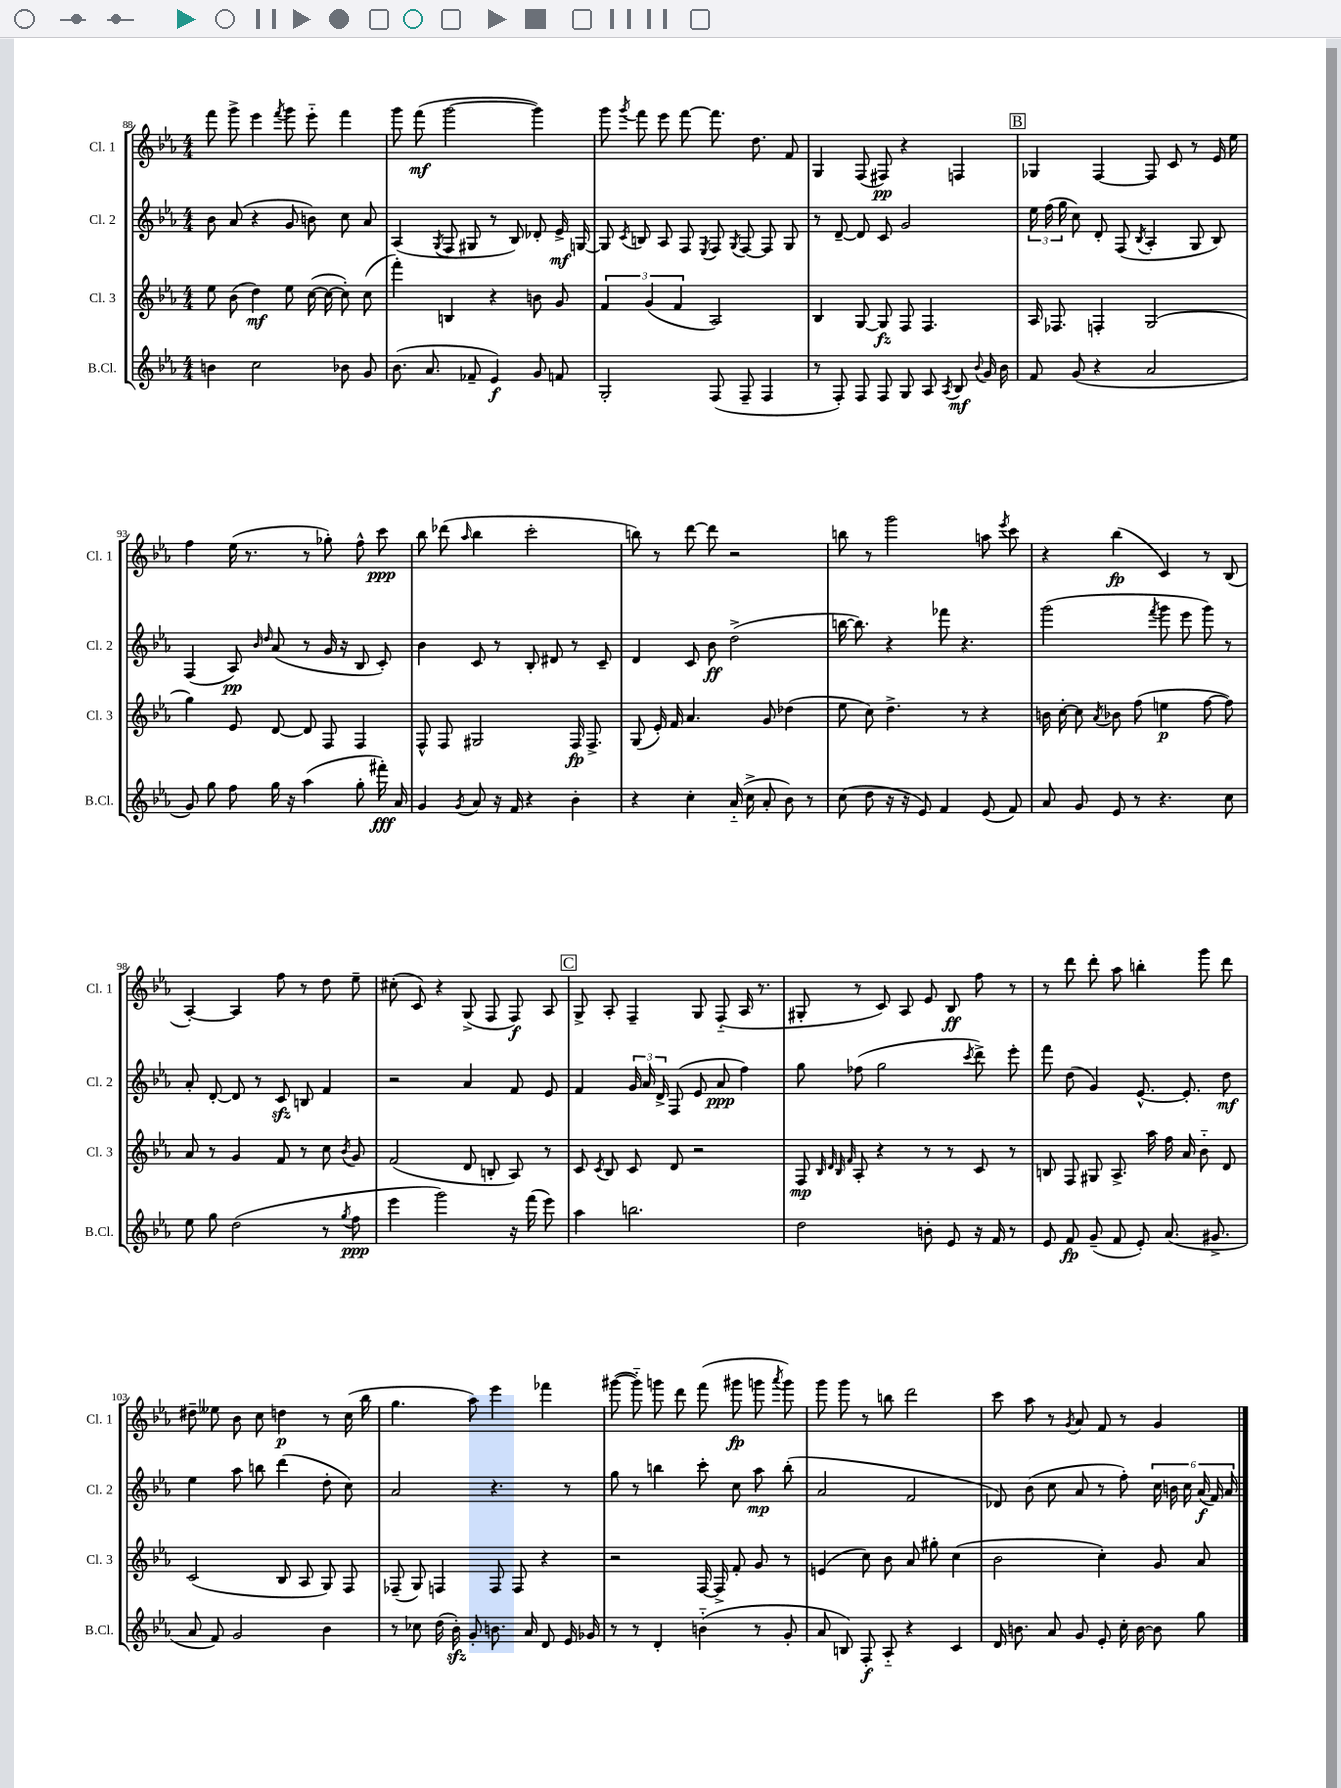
<<
\new StaffGroup <<
\new Staff = "s0" \with { instrumentName = "Cl. 1" shortInstrumentName = "Cl. 1" } {
    \clef treble \key ees \major \numericTimeSignature \time 4/4
    \autoBeamOff f'''8 g'''8-> ees'''4 \acciaccatura { f'''8 } g'''8 ees'''8-_ f'''4 |
    g'''8 f'''8\mf( g'''2~ g'''4) |
    g'''8 \acciaccatura { g'''8 } f'''8 ees'''8 f'''8~ f'''8. d''8. f'8 |
    g4 f8( fis8\pp) r4 f4 |
    \mark \markup { \box "B" } ges4 f4~ f8 c'8 r8 ees'16 ees''16 |
    f''4 ees''16( r8. r8 ges''8-.) f''8-^ c'''8\ppp |
    bes''8 des'''8( \grace { aes''16 } bes''4 c'''2-. |
    b''8) r8 d'''8~ d'''8 r2 |
    b''8 r8 g'''2 a''8 \acciaccatura { ees'''8 } c'''8 |
    r4 bes''4\fp( c'4) r8 bes8( |
    aes4~-.) aes4 f''8 r8 d''8 ees''8-- |
    cis''8-.( c'8) r4 g8->( f8 f8\f) aes8 |
    \mark \markup { \box "C" } g8-> aes8-. f4-- g8 f8-_( aes16 r8. |
    gis8-. r8 c'8) aes8 ees'8 bes8\ff f''8 r8 |
    r8 d'''8 d'''8-. aes''8 b''4-. g'''8 d'''8 |
    dis''8-- eeses''8 bes'8 c''8 d''4\p r8 c''16( bes''16 |
    g''4. aes''8) ees'''4 fes'''4 |
    gis'''8~( gis'''8-_) g'''8 d'''8 f'''8( gis'''8\fp g'''8 \acciaccatura { aes'''8 } g'''8) |
    g'''8 g'''8 r8 b''8 d'''2 |
    c'''8 aes''8 r8 \acciaccatura { g'8 } aes'8 f'8 r8 g'4 \bar "|." |
}
\new Staff = "s1" \with { instrumentName = "Cl. 2" shortInstrumentName = "Cl. 2" } {
    \clef treble \key ees \major \numericTimeSignature \time 4/4
    \autoBeamOff bes'8 aes'8( r4 g'8 b'8) c''8 aes'8 |
    aes4( \acciaccatura { g8 } f8 gis8 r8 bes8) des'8-. ees'16->\mf g16~ |
    g8 \acciaccatura { c'8 } b8 aes8 f8 \acciaccatura { ees8 } f8 \acciaccatura { g8 } f8~ f8 g8 |
    r8 d'8~-- d'8 c'8 g'2 |
    \mark \markup { \box "B" } \tuplet 3/2 { ees''16 f''16( g''16 } c''8) d'8-. f8( \acciaccatura { bes8 } aes4-. g8 bes8) |
    f4( aes8\pp) \grace { bes'16 d''16 } aes'8( r8 g'16 r16 bes8 c'8-.) |
    bes'4 c'8 r8 bes8-. dis'8 r8 c'8-- |
    d'4 c'8 bes'8\ff d''2->( |
    b''16~ b''8.) r4 fes'''8 r4. |
    g'''2( \acciaccatura { f'''8 } g'''8 ees'''8 g'''8) r8 |
    aes'8-. d'8~-. d'8 r8 c'8\sfz b8 f'4 |
    r2 aes'4 f'8 ees'8 |
    \mark \markup { \box "C" } f'4 \tuplet 3/2 { g'16 aes'16 d'16-> } f8( ees'8 aes'8\ppp f''4) |
    g''8 fes''8( g''2 \acciaccatura { c'''8 } d'''8->) ees'''8-. |
    f'''8 d''8( g'4) ees'8.~-^ ees'8.-. d''8\mf |
    ees''4 aes''8 b''8 d'''4( d''8-. c''8) |
    aes'2 r4. r8 |
    g''8 r8 b''4 c'''8-. c''8 aes''8\mp b''8-.( |
    aes'2 f'2 |
    des'8) bes'8( c''8 aes'8 r8 f''8-.) \tuplet 6/4 { c''16 b'16 c''16 aes'16\f( f'16) aes'16 } \bar "|." |
}
\new Staff = "s2" \with { instrumentName = "Cl. 3" shortInstrumentName = "Cl. 3" } {
    \clef treble \key ees \major \numericTimeSignature \time 4/4
    \autoBeamOff ees''8 bes'8( d''4\mf) ees''8 c''16~( c''16~ c''8-.) c''8( |
    f'''4-.) b4 r4 b'8 g'8 |
    \tuplet 3/2 { f'4 g'4( f'4 } aes2) |
    bes4 g8~ g8\fz f8 f4. |
    \mark \markup { \box "B" } aes16 fes8. f4-. g2( |
    g''4) ees'8 d'8~ d'8 f8 f4 |
    f8-^ f8 gis2 f16\fp f8.-> |
    g8( ees'16-.) f'16 aes'4. g'8 des''4( |
    ees''8 c''8) d''4.-> r8 r4 |
    b'16 c''16~-. c''8 \acciaccatura { aes'8 } bes'8 f''8( e''4\p f''8~ f''8) |
    aes'8 r8 g'4 f'8 r8 c''8 \acciaccatura { bes'8 } g'8 |
    f'2( d'8 b8-. aes8) r8 |
    \mark \markup { \box "C" } c'8 \acciaccatura { c'8 } bes8 c'8 d'8 r2 |
    f8\mp \grace { bes32 d'32 bes32 f'32 } aes8-. r4 r8 r8 c'8 r8 |
    b8 f8 gis8 aes8.-> aes''16 f''16 aes'16 bes'8-_ d'8 |
    c'2( bes8 aes8 g8) f8 |
    fes8--( g8) f4 f8 f8 r4 |
    r2 f16~ f16-> f'8-. g'8 r8 |
    e'4( c''8) bes'8 aes'8 gis''8-. c''4( |
    bes'2 c''4-.) g'8 aes'8 \bar "|." |
}
\new Staff = "s3" \with { instrumentName = "B.Cl." shortInstrumentName = "B.Cl." } {
    \clef treble \key ees \major \numericTimeSignature \time 4/4
    \autoBeamOff b'4 c''2 bes'8 g'8 |
    bes'8.( aes'8. fes'8-- ees'4\f) g'8 f'8 |
    g2-. f8( f8-- f4 |
    r8 f8-.) f8 f8 g8 aes8 \acciaccatura { aes8 } bes8\mf \appoggiatura { bes'8 } g'16 bes'16 |
    \mark \markup { \box "B" } f'8 g'8( r4 aes'2 |
    g'8) g''8 f''8 g''16 r16 aes''4( g''8-. fis'''16-.\fff) aes'16 |
    g'4 \acciaccatura { g'8 } aes'8 r16 f'16 r4 bes'4-. |
    r4 c''4-. aes'16-_( c''16-> aes'8-. bes'8) r8 |
    c''8( d''8 r16 r16 ees'8) f'4 ees'8( f'8) |
    aes'8 g'8 ees'8 r8 r4. c''8 |
    ees''8 g''8 d''2( r8 \acciaccatura { g''8 } f''8\ppp |
    ees'''4 g'''2) r16 f'''16( ees'''8) |
    \mark \markup { \box "C" } aes''4 b''2. |
    d''2 b'8-. ees'8 r16 f'16 r8 |
    ees'8 f'8\fp g'8--( f'8 ees'8-.) aes'8.( gis'8.-> |
    aes'8 f'8) g'2 bes'4 |
    r8 ces''8 d''16( bes'16-.\sfz) g'8-. b'8. aes'16 d'8 ees'16 ges'16 |
    r8 r8 d'4-. b'4-_( r8 g'8-. |
    aes'8 b8) f8-.\f aes8-_ r4 c'4 |
    d'16 b'8. aes'8 g'8 ees'8-. c''16-. b'16~ b'8 g''8 \bar "|." |
}
>>
>>
\layout { \context { \Score currentBarNumber = #88 } }
